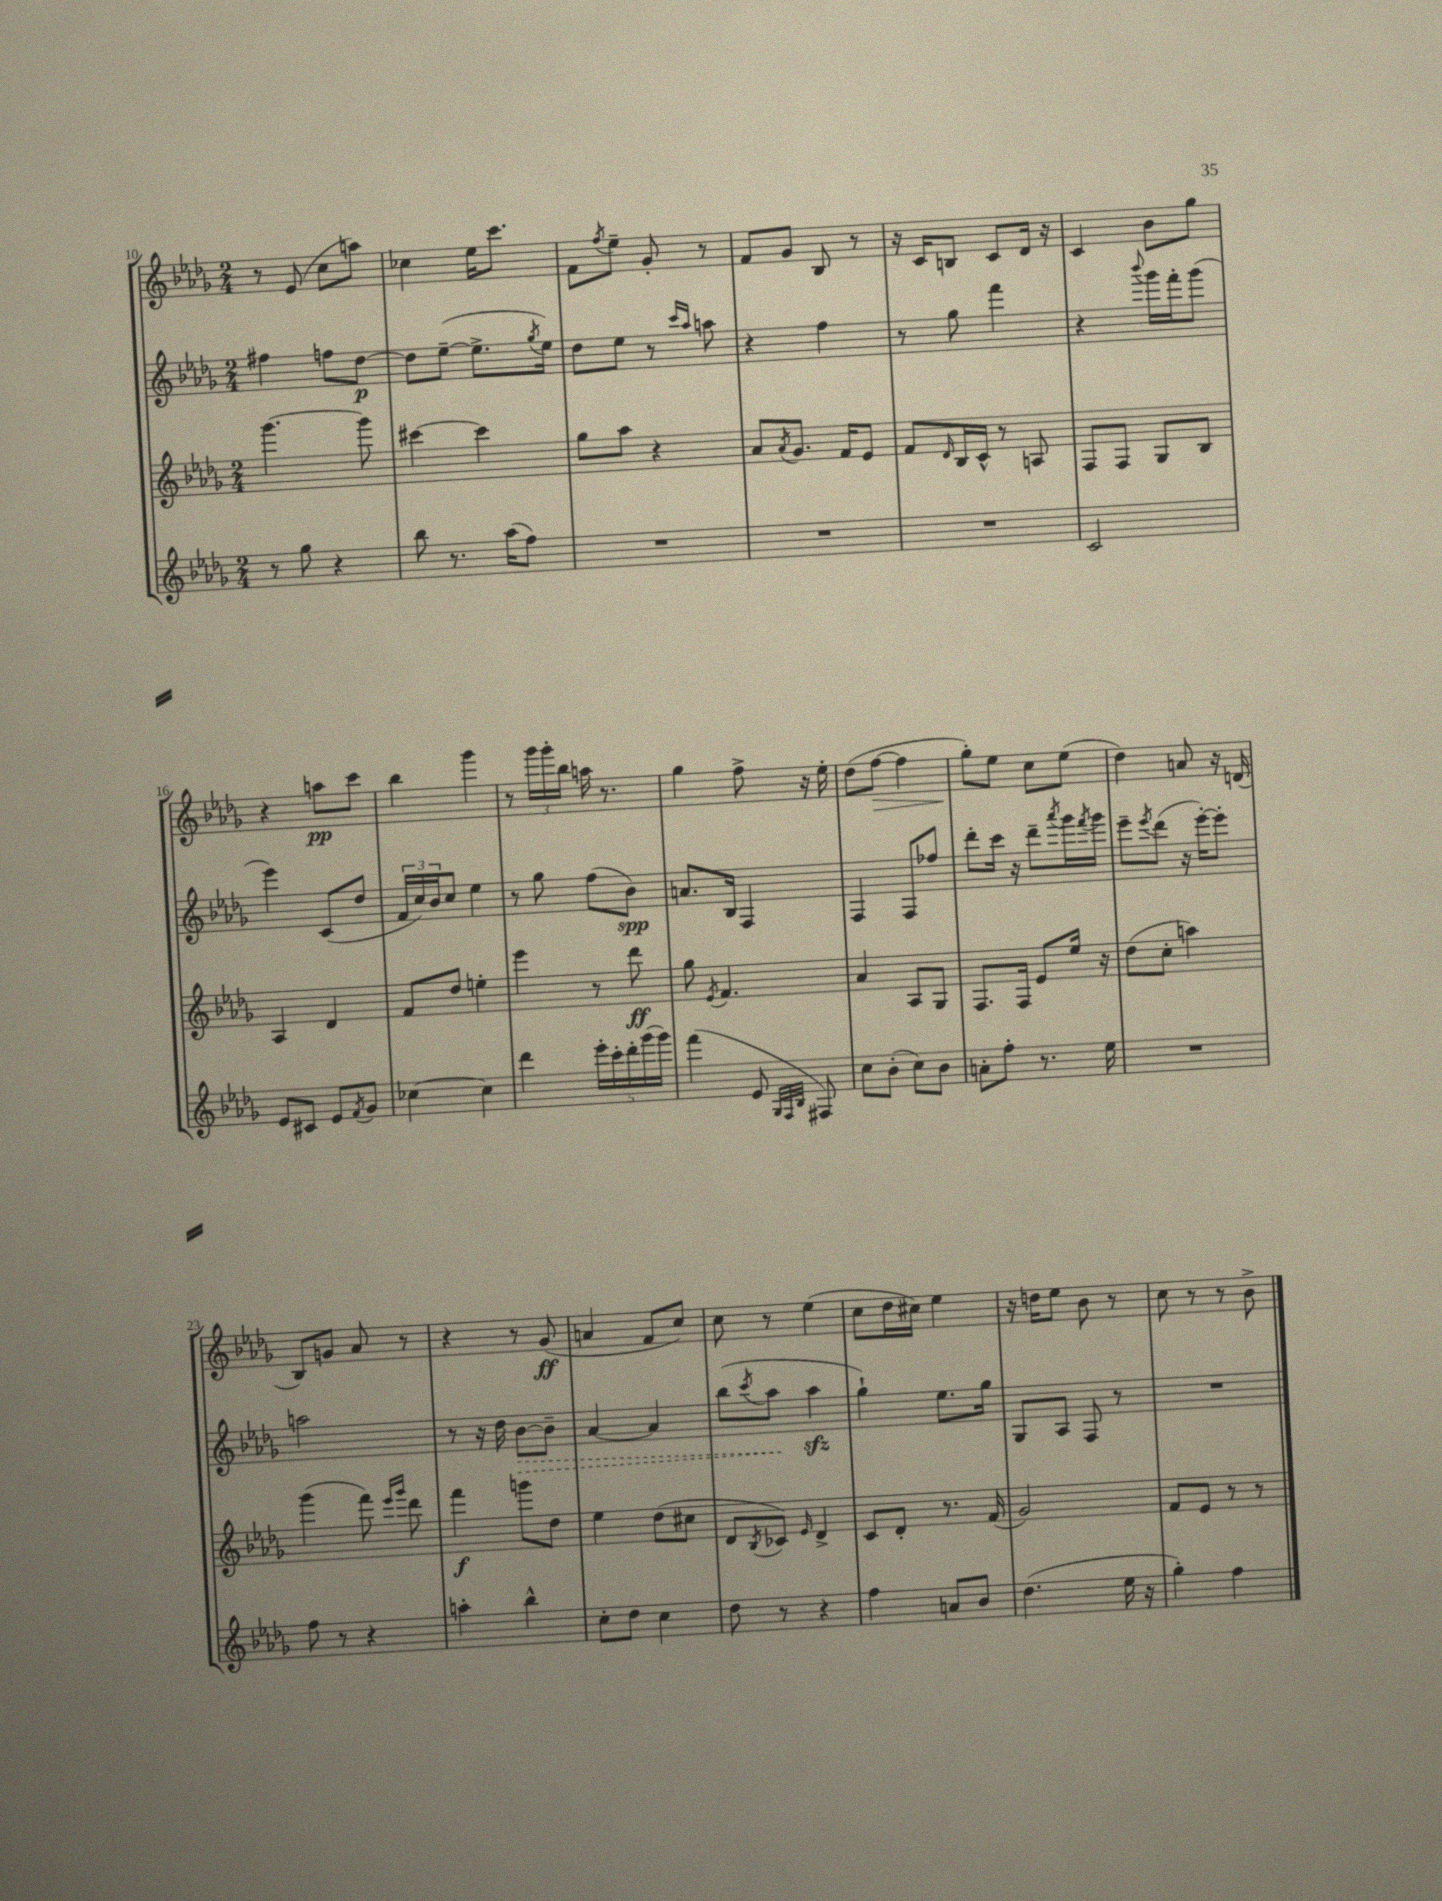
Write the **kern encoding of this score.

**kern	**kern	**dynam	**kern	**dynam	**kern	**dynam
*part4	*part3	*part3	*part2	*part2	*part1	*part1
*staff4	*staff3	*staff3	*staff2	*staff2	*staff1	*staff1
*clefG2	*clefG2	*	*clefG2	*	*clefG2	*
*k[b-e-a-d-g-]	*k[b-e-a-d-g-]	*	*k[b-e-a-d-g-]	*	*k[b-e-a-d-g-]	*
*M2/4	*M2/4	*	*M2/4	*	*M2/4	*
=10	=10	=10	=10	=10	=10	=10
8r	[4.ggg-\	.	4ff#X\	.	8r	.
8gg-\	.	.	.	.	(8e-/	.
4r	.	.	8ffn\L	.	8cc\L	.
.	8ggg-\]	.	[8dd-\J	p	8aan\J)	.
=11	=11	=11	=11	=11	=11	=11
8bb-\	[4ccc#X\	.	8dd-\L]	.	4cc-X\	.
8.r	.	.	([8ee-~\J	.	.	.
.	4ccc#\]	.	8.ee-^\L]	.	16ee-\KL	.
(16aa-\KL	.	.	.	.	8.ccc\J	.
8ff\J)	.	.	.	.	.	.
.	.	.	8qgg-/	.	.	.
.	.	.	16ee-\Jk)	.	.	.
=12	=12	=12	=12	=12	=12	=12
2r	8gg-\L	.	8dd-\L	.	8f\L	.
.	.	.	.	.	8qff/	.
.	8aa-\J	.	8ee-\J	.	8ee-~\J	.
.	4r	.	8r	.	8g-'/	.
.	.	.	16qqccc/LL	.	.	.
.	.	.	16qqaa-/JJ	.	.	.
.	.	.	8aan\	.	8r	.
=13	=13	=13	=13	=13	=13	=13
2r	8a-/L	.	4r	.	8f/L	.
.	8qa-/	.	.	.	.	.
.	8.g-/J	.	.	.	8g-/J	.
.	.	.	4ff\	.	8B-/	.
.	16f/KL	.	.	.	.	.
.	8e-/J	.	.	.	8r	.
=14	=14	=14	=14	=14	=14	=14
2r	8f/L	.	8r	.	16r	.
.	.	.	.	.	16c/KL	.
.	16qqd-/	.	.	.	.	.
.	16B-/L	.	8gg-\	.	8Bn/J	.
.	16c^^/JJ	.	.	.	.	.
.	8r	.	4fff\	.	8c/L	.
.	8An/	.	.	.	16d-/Jk	.
.	.	.	.	.	16r	.
=15	=15	=15	=15	=15	=15	=15
2c/	8F/L	.	4r	.	4c/	.
.	8F/J	.	.	.	.	.
.	.	.	8qqbbb-/	.	.	.
.	8G-/L	.	16ggg-\LL	.	8b-\L	.
.	.	.	16fff'\J	.	.	.
.	8B-/J	.	(8ggg-\J	.	8gg-\J	.
!!LO:LB:g=z
=16	=16	=16	=16	=16	=16	=16
8e-/L	4A-/	.	4eee-\)	.	4r	.
8c#X/J	.	.	.	.	.	.
8e-/L	4d-/	.	(8c/L	.	8aan\L	pp
8qf/	.	.	.	.	.	.
8g-/J	.	.	8dd-/J	.	8ccc\J	.
=17	=17	=17	=17	=17	=17	=17
[4cc-X\	8f/L	.	24f/LL	.	4bb-\	.
.	.	.	24cc/)	.	.	.
.	.	.	24b-/J	.	.	.
.	8dd-/J	.	8cc/J	.	.	.
4cc-\]	4een'\	.	4ee-\	.	4ggg-\	.
=18	=18	=18	=18	=18	=18	=18
4ddd-\	4eee-\	.	8r	.	8r	.
.	.	.	8gg-\	.	24ggg-\LL	.
.	.	.	.	.	24ggg-'\	.
.	.	.	.	.	24bb-\JJ	.
20eee-'\LL	8r	.	(8ff\L	.	16aan\	.
20ccc'\	.	.	.	.	.	.
.	.	.	.	.	8.r	.
20ddd-'\	.	.	.	.	.	.
.	8ddd-\	ff	8b-\J)	spp	.	.
(20ggg-\	.	.	.	.	.	.
20ggg-\JJ)	.	.	.	.	.	.
=19	=19	=19	=19	=19	=19	=19
(4fff\	8gg-\	.	8.an/L	.	4gg-\	.
.	8qe-/	.	.	.	.	.
.	4.f/	.	.	.	.	.
.	.	.	16B-/Jk	.	.	.
8e-/	.	.	4F/	.	8ff^\	.
32qqG-/LLL	.	.	.	.	.	.
32qqF/	.	.	.	.	.	.
32qqB-/JJJ	.	.	.	.	.	.
8F#X/)	.	.	.	.	16r	.
.	.	.	.	.	16ee-'\	.
=20	=20	=20	=20	=20	=20	=20
8cc\L	4a-/	.	4F/	.	(8dd-\L	.
!	!	!	!	!	!	!LO:HP:b
(8b-'\J	.	.	.	.	[8ff\J	>
8cc\L)	8A-/L	.	8F/L	.	4ff\]	.
8b-\J	8G-/J	.	8ff-X/J	.	.	.
=21	=21	=21	=21	=21	=21	=21
8an'\L	8.F/L	.	8ddd-'\L	.	8gg-'\L)	.
8ff'\J	.	.	16ccc\Jk	.	8ee-\J	]
.	16F/Jk	.	16r	.	.	.
8.r	8e-/L	.	8ddd-~\L	.	8cc\L	.
.	.	.	8qaaa-/	.	.	.
.	16ee-/Jk	.	16ggg-\L	.	(8ee-\J	.
.	.	.	8qfff/	.	.	.
16ee-\	16r	.	16ggg-\JJ	.	.	.
=22	=22	=22	=22	=22	=22	=22
2r	(8dd-\L	.	8eee-~\L	.	4dd-\)	.
.	.	.	8qeee-/	.	.	.
.	8cc'\J	.	(8ddd-\J	.	.	.
.	4aan\)	.	16r	.	8an/	.
.	.	.	[16eee-'\KL)	.	.	.
.	.	.	8eee-'\J]	.	16r	.
.	.	.	.	.	(16dn/	.
!!LO:LB:g=z
=23	=23	=23	=23	=23	=23	=23
8ff\	(4ggg-\	.	2aan\	.	8B-/L)	.
8r	.	.	.	.	8gn/J	.
4r	8fff\)	.	.	.	8a-/	.
.	16qqeee-/LL	.	.	.	.	.
.	16qqggg-/JJ	.	.	.	.	.
.	8ddd-\	.	.	.	8r	.
=24	=24	=24	=24	=24	=24	=24
4aan'\	4fff\	f	8r	.	4r	.
.	.	.	16r	.	.	.
.	.	.	16dd-\	.	.	.
!	!	!	!	!LO:HP:b	!	!
4bb-^^\	8gggn\L	.	[8b-\L	>	8r	.
.	8dd-\J	.	8b-~\J]	.	(8g-/	ff
=25	=25	=25	=25	=25	=25	=25
8cc'\L	4ee-\	.	[4a-/	.	4an/	.
8dd-\J	.	.	.	.	.	.
4cc\	(8dd-\L	.	4a-/]	.	8f/L	.
.	8cc#X\J	.	.	.	8cc/J)	.
=26	=26	=26	=26	=26	=26	=26
8dd-\	8d-/L	.	(8bb-\L	.	8cc\	.
.	8qB-/	.	8qccc/	.	.	.
8r	8c-X/J)	.	8aa-\J	.	8r	.
.	16qqe-/	.	.	.	.	.
4r	4d-^/	.	4aa-zz\	]	(4ee-\	.
=27	=27	=27	=27	=27	=27	=27
4ff\	8c/L	.	4gg-`\)	.	8cc\L	.
.	8d-'/J	.	.	.	16dd-\L	.
.	.	.	.	.	16cc#X\JJ)	.
8an/L	8.r	.	8.ee-\L	.	4ee-\	.
8b-/J	.	.	.	.	.	.
.	(16f/	.	16gg-\Jk	.	.	.
=28	=28	=28	=28	=28	=28	=28
(4.dd-\	2g-/)	.	8G-/L	.	16r	.
.	.	.	.	.	16ddn\KL	.
.	.	.	8A-/J	.	8ee-\J	.
.	.	.	8F/	.	8b-\	.
16ee-\	.	.	8r	.	8r	.
16r	.	.	.	.	.	.
=29	=29	=29	=29	=29	=29	=29
4gg-'\)	8f/L	.	2r	.	8cc\	.
.	8e-/J	.	.	.	8r	.
4ff\	8r	.	.	.	8r	.
.	8r	.	.	.	8b-^\	.
==	==	==	==	==	==	==
*-	*-	*-	*-	*-	*-	*-
